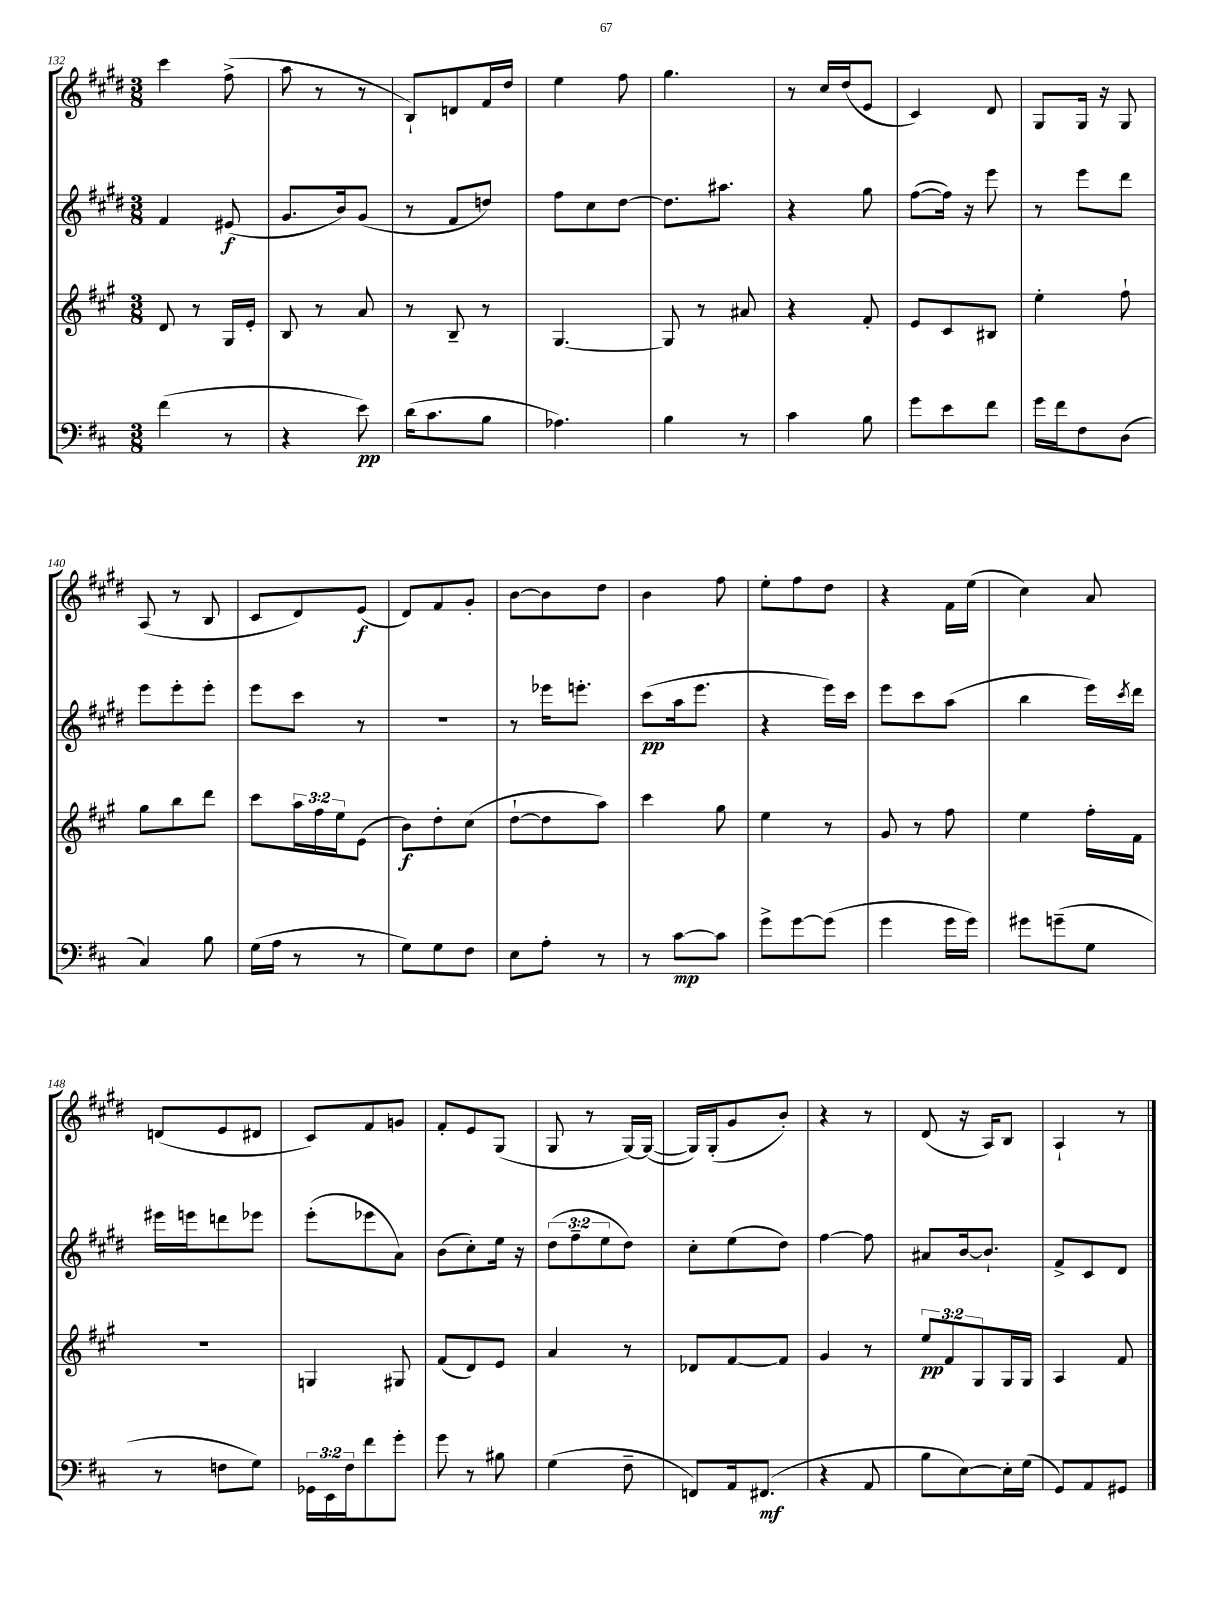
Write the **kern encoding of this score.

**kern	**kern	**kern	**kern
*staff4	*staff3	*staff2	*staff1
*clefF4	*clefG2	*clefG2	*clefG2
*k[f#c#]	*k[f#c#g#]	*k[f#c#g#d#]	*k[f#c#g#d#]
*M3/8	*M3/8	*M3/8	*M3/8
(4f#\	8d/	4f#/	4ccc#\
.	8r	.	.
8r	16G#/LL	(8e#/	(8ff#^\
.	16e'/JJ	.	.
=	=	=	=
4r	8B/	8.g#/L	8aa\
.	8r	.	8r
.	.	16b/k)	.
8e\)	8a/	(8g#/J	8r
=	=	=	=
(16d\LK	8r	8r	8B`/L)
8.c#\	.	.	.
.	8B~/	8f#/L	8d/
8B\J	8r	8dd/J)	16f#/L
.	.	.	16dd#/JJ
=	=	=	=
4.A-\)	[4.G#/	8ff#\L	4ee\
.	.	8cc#\	.
.	.	[8dd#\J	8ff#\
=	=	=	=
4B\	8G#/]	8.dd#\]L	4.gg#\
.	8r	.	.
.	.	8.aa#\J	.
8r	8a#/	.	.
=	=	=	=
4c#\	4r	4r	8r
.	.	.	16cc#/LL
.	.	.	(16dd#/J
8B\	8f#'/	8gg#\	8e/J
=	=	=	=
8g\L	8e/L	([8ff#\L	4c#/)
8e\	8c#/	16ff#\]Jk)	.
.	.	16r	.
8f#\J	8B#/J	8eee\	8d#/
=	=	=	=
16g\LL	4ee'\	8r	8G#/L
16f#\J	.	.	.
8F#\	.	8eee\L	16G#/Jk
.	.	.	16r
(8D\J	8ff#`\	8ddd#\J	8G#/
=	=	=	=
4C#/)	8gg#\L	8eee\L	(8A/
.	8bb\	8eee'\	8r
8B\	8ddd\J	8eee'\J	8B/
=	=	=	=
(16G\LL	8ccc#\L	8eee\L	8c#/L
16A\JJ	.	.	.
8r	24aa\L	8ccc#\J	8d#/)
.	24ff#\	.	.
.	24ee\J	.	.
8r	(8e\J	8r	(8e/J
=	=	=	=
8G\L)	8b\L)	4.r	8d#/L)
8G\	8dd'\	.	8f#/
8F#\J	(8cc#\J	.	8g#'/J
=	=	=	=
8E\L	[8dd`\L	8r	[8b\L
8A'\J	8dd\]	16eee-\LK	8b\]
.	.	8.eee'\J	.
8r	8aa\J)	.	8dd#\J
=	=	=	=
8r	4ccc#\	(8ccc#\L	4b\
[8c#\L	.	16aa\k	.
.	.	8.eee\J	.
8c#\]J	8gg#\	.	8ff#\
=	=	=	=
8g^\L	4ee\	4r	8ee'\L
[8g\	.	.	8ff#\
(8g\]J	8r	16eee\LL)	8dd#\J
.	.	16ccc#\JJ	.
=	=	=	=
4g\	8g#/	8eee\L	4r
.	8r	8ccc#\	.
16g\LL	8ff#\	(8aa\J	16f#\LL
16g\JJ)	.	.	(16ee\JJ
=	=	=	=
8g#\L	4ee\	4bb\	4cc#\)
(8g~\	.	.	.
8G\J	16ff#'\LL	16eee\LL)	8a/
.	.	8qccc#/	.
.	16f#\JJ	16ddd#\JJ	.
=	=	=	=
8r	4.r	16eee#\LL	(8d/L
.	.	16eee\J	.
8F\L	.	8ddd\	8e/
8G\J)	.	8eee-\J	8d#/J
=	=	=	=
24GG-\LL	4G/	(8eee'\L	8c#/L)
24EE\	.	.	.
24F#\J	.	.	.
8f#\	.	8eee-\	8f#/
8g'\J	8G#/	8a\J)	8g/J
=	=	=	=
8g\	(8f#/L	(8b\L	8f#'/L
8r	8d/)	8cc#'\)	8e/
8B#\	8e/J	16ee\Jk	(8G#/J
.	.	16r	.
=	=	=	=
(4G\	4a/	(12dd#\L	8G#/
.	.	12ff#~\	.
.	.	.	8r
.	.	12ee\	.
8F#~\	8r	8dd#\J)	[16G#/LL)
.	.	.	(16G#/_JJ
=	=	=	=
8FF/L)	8d-/L	8cc#'\L	16G#/]LL)
.	.	.	(16G#'/J
16AA/k	[8f#/	(8ee\	8g#/
(8.FF#/J	.	.	.
.	8f#/]J	8dd#\J)	8b'/J)
=	=	=	=
4r	4g#/	[4ff#\	4r
8AA/	8r	8ff#\]	8r
=	=	=	=
8B\L	12ee/L	8a#/L	(8d#/
.	12f#/	.	.
[8E\)	.	[16b/k	16r
.	12G#/	.	.
.	.	8.b`/]J	16A/LK)
16E'\]L	16G#/L	.	8B/J
(16G\JJ	16G#/JJ	.	.
=	=	=	=
8GG/L)	4A/	8f#^/L	4A`/
8AA/	.	8c#/	.
8GG#/J	8f#/	8d#/J	8r
==	==	==	==
*-	*-	*-	*-
